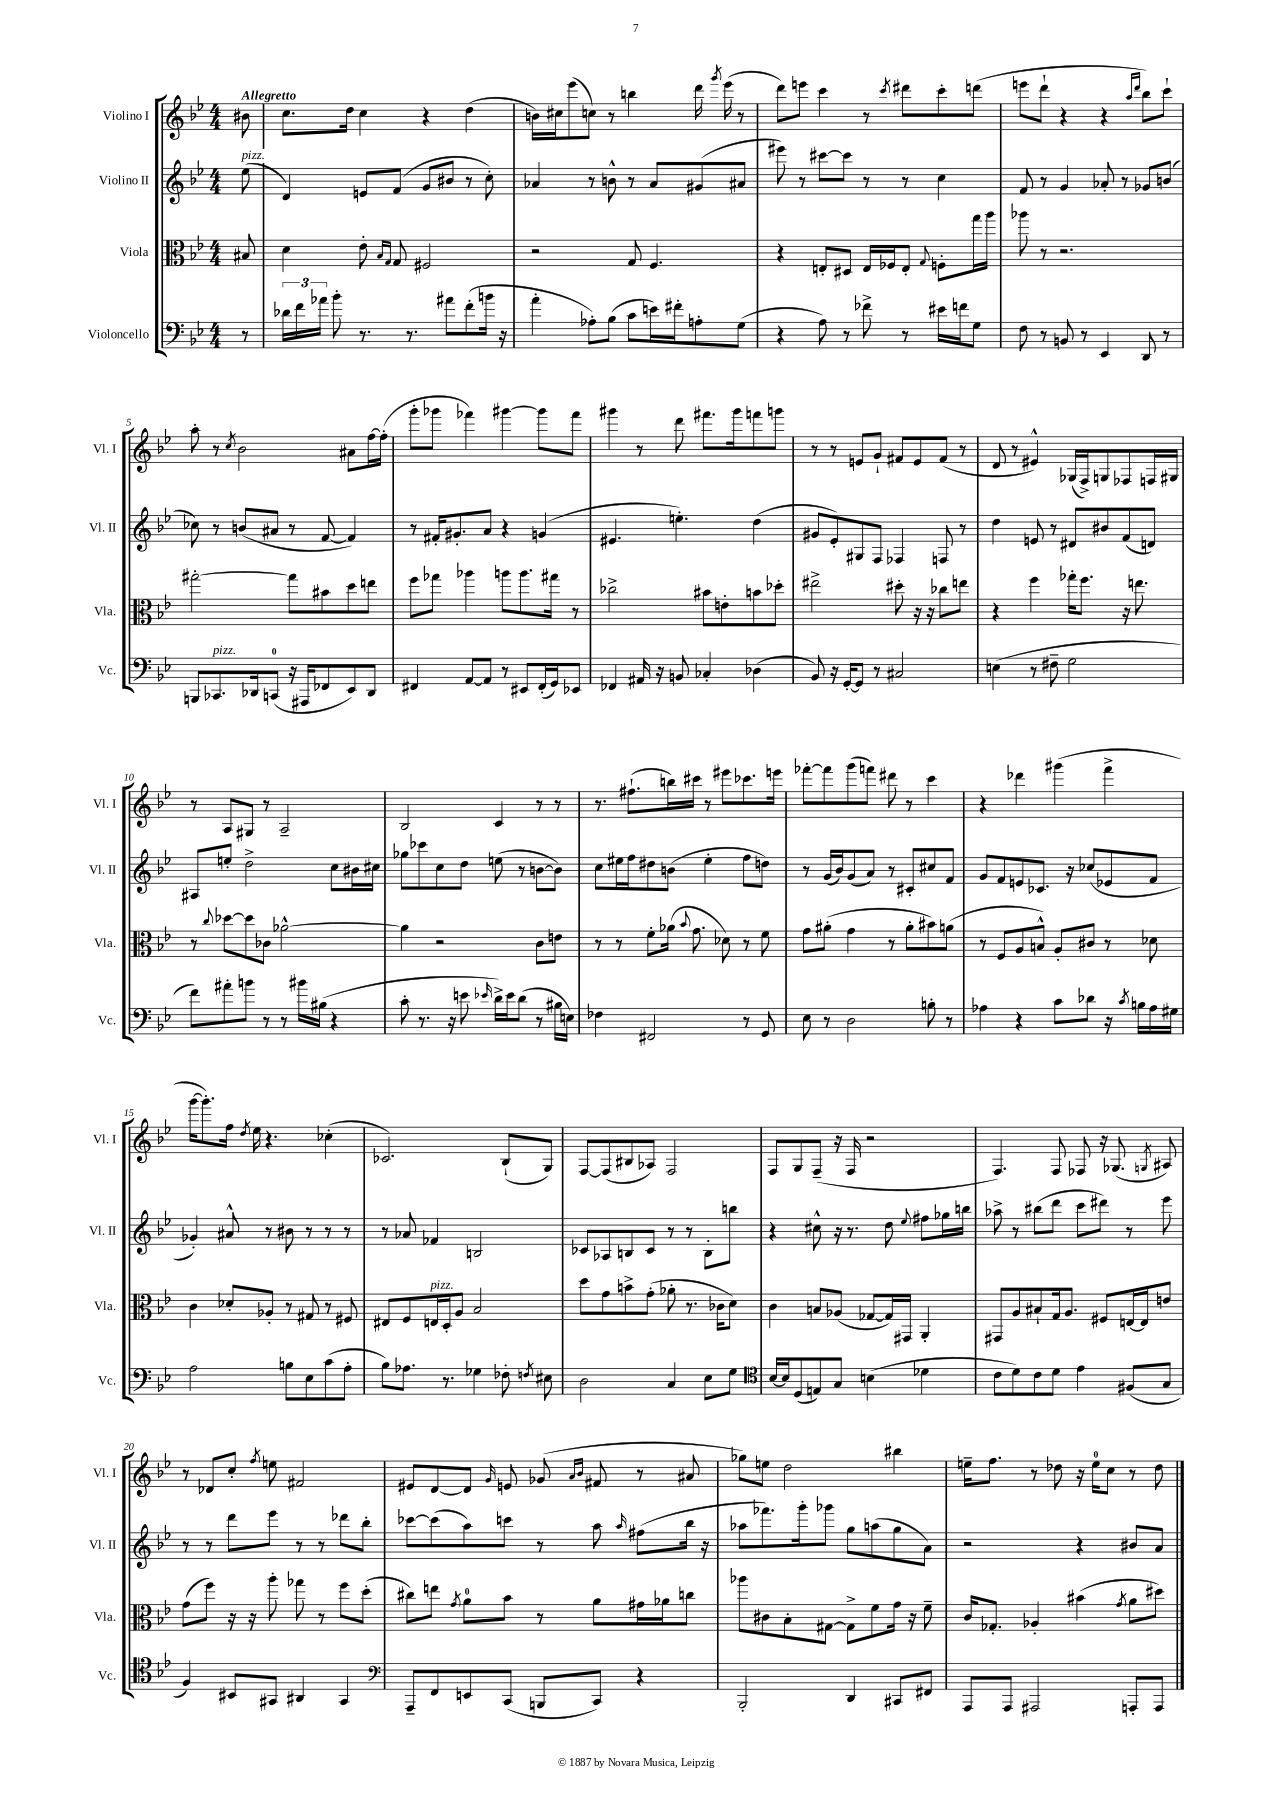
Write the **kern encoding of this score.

**kern	**kern	**kern	**kern
*staff4	*staff3	*staff2	*staff1
*clefF4	*clefC3	*clefG2	*clefG2
*k[b-e-]	*k[b-e-]	*k[b-e-]	*k[b-e-]
*M4/4	*M4/4	*M4/4	*M4/4
8r	8B#	(8ee-	8b#
=	=	=	=
24d-	4d	4d)	8.cc
24f	.	.	.
24a-	.	.	.
8b-'	.	.	.
.	.	.	16dd
8.r	8e-'	8e	4cc
.	16qqB-	.	.
.	16qqG	.	.
.	8G	(8f	.
8.r	.	.	.
.	2F#	8g	4r
8a#	.	8b#	.
(8f'	.	8r	(4dd
16b	.	8cc')	.
16r	.	.	.
=	=	=	=
4a'	2r	4a-	16b)
.	.	.	16cc#
.	.	.	(8eee-
8A-')	.	8r	8cc)
(8B-	.	8b^^	8r
8c	8G	8r	4bb
16e)	4.F	8a-	.
16f#'	.	.	.
8A'	.	(8g#	16ddd
.	.	.	8qggg
.	.	.	(16eee-
(8G	.	8a#	8r
=	=	=	=
4r	4r	8eee#)	8ddd)
.	.	8r	8eee
8A)	8E'	[8ccc#	4ccc
8r	8D#	8ccc#]	.
8f-^	16E	8r	8r
.	16F-	.	.
.	.	.	8qccc
8r	8E'	8r	8ddd#
.	8qqG	.	.
16e#	8F'	4cc	8ccc'
16f	.	.	.
8G	16gg	.	(8ddd
.	16aa	.	.
=	=	=	=
8F	8aa-	8f	8eee
8r	8r	8r	8ddd`
8BB	2.r	4g	4r
8r	.	.	.
4EE-	.	8a-'	4r
.	.	8r	.
.	.	.	16qqaa
.	.	.	16qqddd
8DD	.	8g-	8bb-)
8r	.	(8b	8ccc`
=	=	=	=
8BBB	[2gg#'	8cc-)	8aa'
8.CC-	.	8r	8r
.	.	.	8qcc
.	.	(8b	2b-
16DD-	.	.	.
(8CC	.	8a#	.
16r	8gg#]	8r	.
16AAA#	.	.	.
8FF-	8b#	[8f	.
8EE-)	8dd	4f])	8a#
8DD-	8ee	.	[16ff
.	.	.	(16ff']
=	=	=	=
4FF#	8ff	8r	8ggg'
.	8gg-	16f#'	8ggg-
.	.	8.g#'	.
[8AA	4aa-	.	4fff-)
8AA]	.	8a	.
8r	8aa	4r	[4ggg#
8EE#	8.aa	.	.
(16FF#'	.	(4g	8ggg#]
16GG)	16gg#	.	.
8EE-	8r	.	8fff-
=	=	=	=
4FF-	2cc-^	4.e#	4ggg#
16AA#	.	.	8r
16r	.	.	.
8BB	.	4.ee')	8ddd
4C-'	8b#	.	8.fff#
.	8e'	.	.
.	.	.	16ggg#
(4D-	8b	(4dd	8fff
.	8dd-'	.	8ggg
=	=	=	=
8BB-)	2ee#^	8g#	8r
16r	.	8e-')	8r
[16GG'	.	.	.
8GG]	.	8G#	8e
8r	.	8F	8g`
2C#	8dd#'	4F-	8f#
.	16r	.	8e
.	16r	.	.
.	8cc-	8F	(8f#
.	8ee	8r	8r
=	=	=	=
(4E	4r	4dd	8d
.	.	.	8r
8r	4ff	8e	4e#^^)
8F#~	.	8r	.
2G	16gg-'	8d#	(16G-
.	8.ff	.	16F^)
.	.	8b#	8G
.	16r	(8f	8F-
.	8.ee	.	.
.	.	8d)	16F
.	.	.	16G#
=	=	=	=
8f)	8r	8A#	8r
.	8qqcc	.	.
8a#'	[8dd-	8ee'	8A
8b	8dd-]	2dd^	8G#
8r	8c-	.	8r
8r	[2a-^^	.	2A~
16b#	.	.	.
(16B#	.	.	.
4r	.	8cc	.
.	.	16b#	.
.	.	16cc#	.
=	=	=	=
8c'	4a-]	8gg-	2B-
8.r	.	8ccc-	.
.	2r	8cc	.
16r	.	.	.
8e	.	8dd	.
16qqe-	.	.	.
16d^)	.	(8ee	4c
16e-	.	.	.
(8d	.	8r	.
8r	8c	[8b	8r
16B#	8e	8b])	8r
16E)	.	.	.
=	=	=	=
4F-	8r	8cc	8.r
.	8r	16ee#	.
.	.	16ff	(8.ff#`
2FF#	8f'	8dd#	.
.	(16a-	(8b	16bb)
.	8qqb-	.	.
.	8.g	.	16ccc#
.	.	4ee#'	8r
.	8d-)	.	8eee#
8r	8r	8ff	8.ccc-
8GG	8f	8dd)	.
.	.	.	16eee
=	=	=	=
8E-	8g	8r	[8fff-'
8r	(8a#'	(16g	8fff-]
.	.	16b-)	.
2D	4g	(8g	(8ggg
.	.	8a)	8fff)
.	8r	8r	8ddd#
.	8a#'	8c#'	8r
8B'	8b#)	8cc#	4ccc
8r	(8a	8f	.
=	=	=	=
4A-	8r	8g	4r
.	8F	8f	.
4r	8A	8e	4ddd-
.	8B^^)	8.c-	.
8c	8A'	.	(4ggg#
.	.	16r	.
8d-	8c#	(8cc-	.
16r	8r	8e-	4fff^
8qc	.	.	.
16B	.	.	.
16A-	8d-	8f	.
16G#	.	.	.
=	=	=	=
2A	4c	4g-')	[16ggg
.	.	.	8.ggg'])
.	8d-'	8a#^^	16ff
.	.	.	8qdd
.	.	.	16ee-
.	8A-'	8r	4.r
8B	8r	8b#	.
8E-	8G#	8r	.
(8c	8r	8r	(4cc-'
8A'	8F#	8r	.
=	=	=	=
8B-)	8E#	8r	2.c-)
8.A-	8F	8a-	.
.	16E	4f-	.
8.r	16D'	.	.
.	8A	.	.
4G-	2B-	2B	.
8F-'	.	.	(8B-`
8qF	.	.	.
8E#	.	.	8G)
=	=	=	=
2D	8dd	8c-	[8F
.	8g	8A-	(8F]
.	8b^	8B	8B#
.	(8g'	8c-	8A-)
4C	8a-'	8r	2F
.	8.r	8r	.
8E-	.	8B'	.
.	16c-	.	.
8G	8d)	8bb	.
=	=	=	=
*clefC4	*	*	*
[16B-	4c	4r	8F
16B-]	.	.	.
(8D	.	.	8G
8E)	8B	8cc#^^	(8F~
8G	(8A-	16r	16r
.	.	8.r	16F
(4B	[8G-	.	2r
.	16G-])	8dd	.
.	16GG#	.	.
.	.	8qqee-	.
4d-	4AA'	8ff#	.
.	.	16gg-	.
.	.	16bb	.
=	=	=	=
8c	8GG#	8aa-^	4.F)
8d)	8A	8r	.
8c	8B#`	(8bb#	.
8d	16G	8ddd	8F
.	8.A	.	.
4e-	.	8ccc	8F-
.	8F#	8ddd#)	16r
.	.	.	(8.G-
(8F#	[16E	8r	.
.	16E]	.	.
.	.	.	8qG
8G	8e	8eee-	8A#)
=	=	=	=
4F)	(8g	8r	8r
.	8ff)	8r	8d-
8BB#	16r	8ddd	8cc'
.	16r	.	.
.	.	.	8qff
8GG#	8aa'	8eee-	8ee
4AA#	8gg-	8r	2f#
.	8r	8r	.
4GG#	8ff	8ddd-	.
.	(8dd'	8bb-'	.
=	=	=	=
*clefF4	*	*	*
8AAA~	8cc#)	[8ccc-	8e#
8FF	8ee	(8ccc-]	[8d
.	8qg	.	.
8EE	8a	8aa)	8d]
.	.	.	16qqg
(8CC	8b-	8ccc	8e
8BBB	8r	8r	(8g-
.	.	.	16qqa
.	.	.	16qqb-
8CC)	8a	8aa	8f#
.	.	16qqaa	.
4r	16g#	(8ff#	8r
.	16a-	.	.
.	8cc	16bb-	8a#
.	.	16r	.
=	=	=	=
2BBB-'	8aa-	8aa-	8gg-)
.	8c#	8.fff-)	8ee
.	8B-'	.	2dd
.	.	16ggg'	.
.	[8G#	8ggg-	.
4DD	8G#^]	8gg	.
.	8f	(8aa	.
8CC#	16g	8gg	4bb#
.	16r	.	.
8FF#	8f~	8a)	.
=	=	=	=
8AAA	16c	2r	16ee~
.	8.G-'	.	8.ff
8AAA	.	.	.
2AAA#	4A-'	.	8r
.	.	.	8dd-
.	(4b#	4r	16r
.	.	.	16ee
.	.	.	8cc
.	8qg	.	.
8AAA'	8a	8b#	8r
8AAA	8dd#)	8a	8dd-
==	==	==	==
*-	*-	*-	*-
